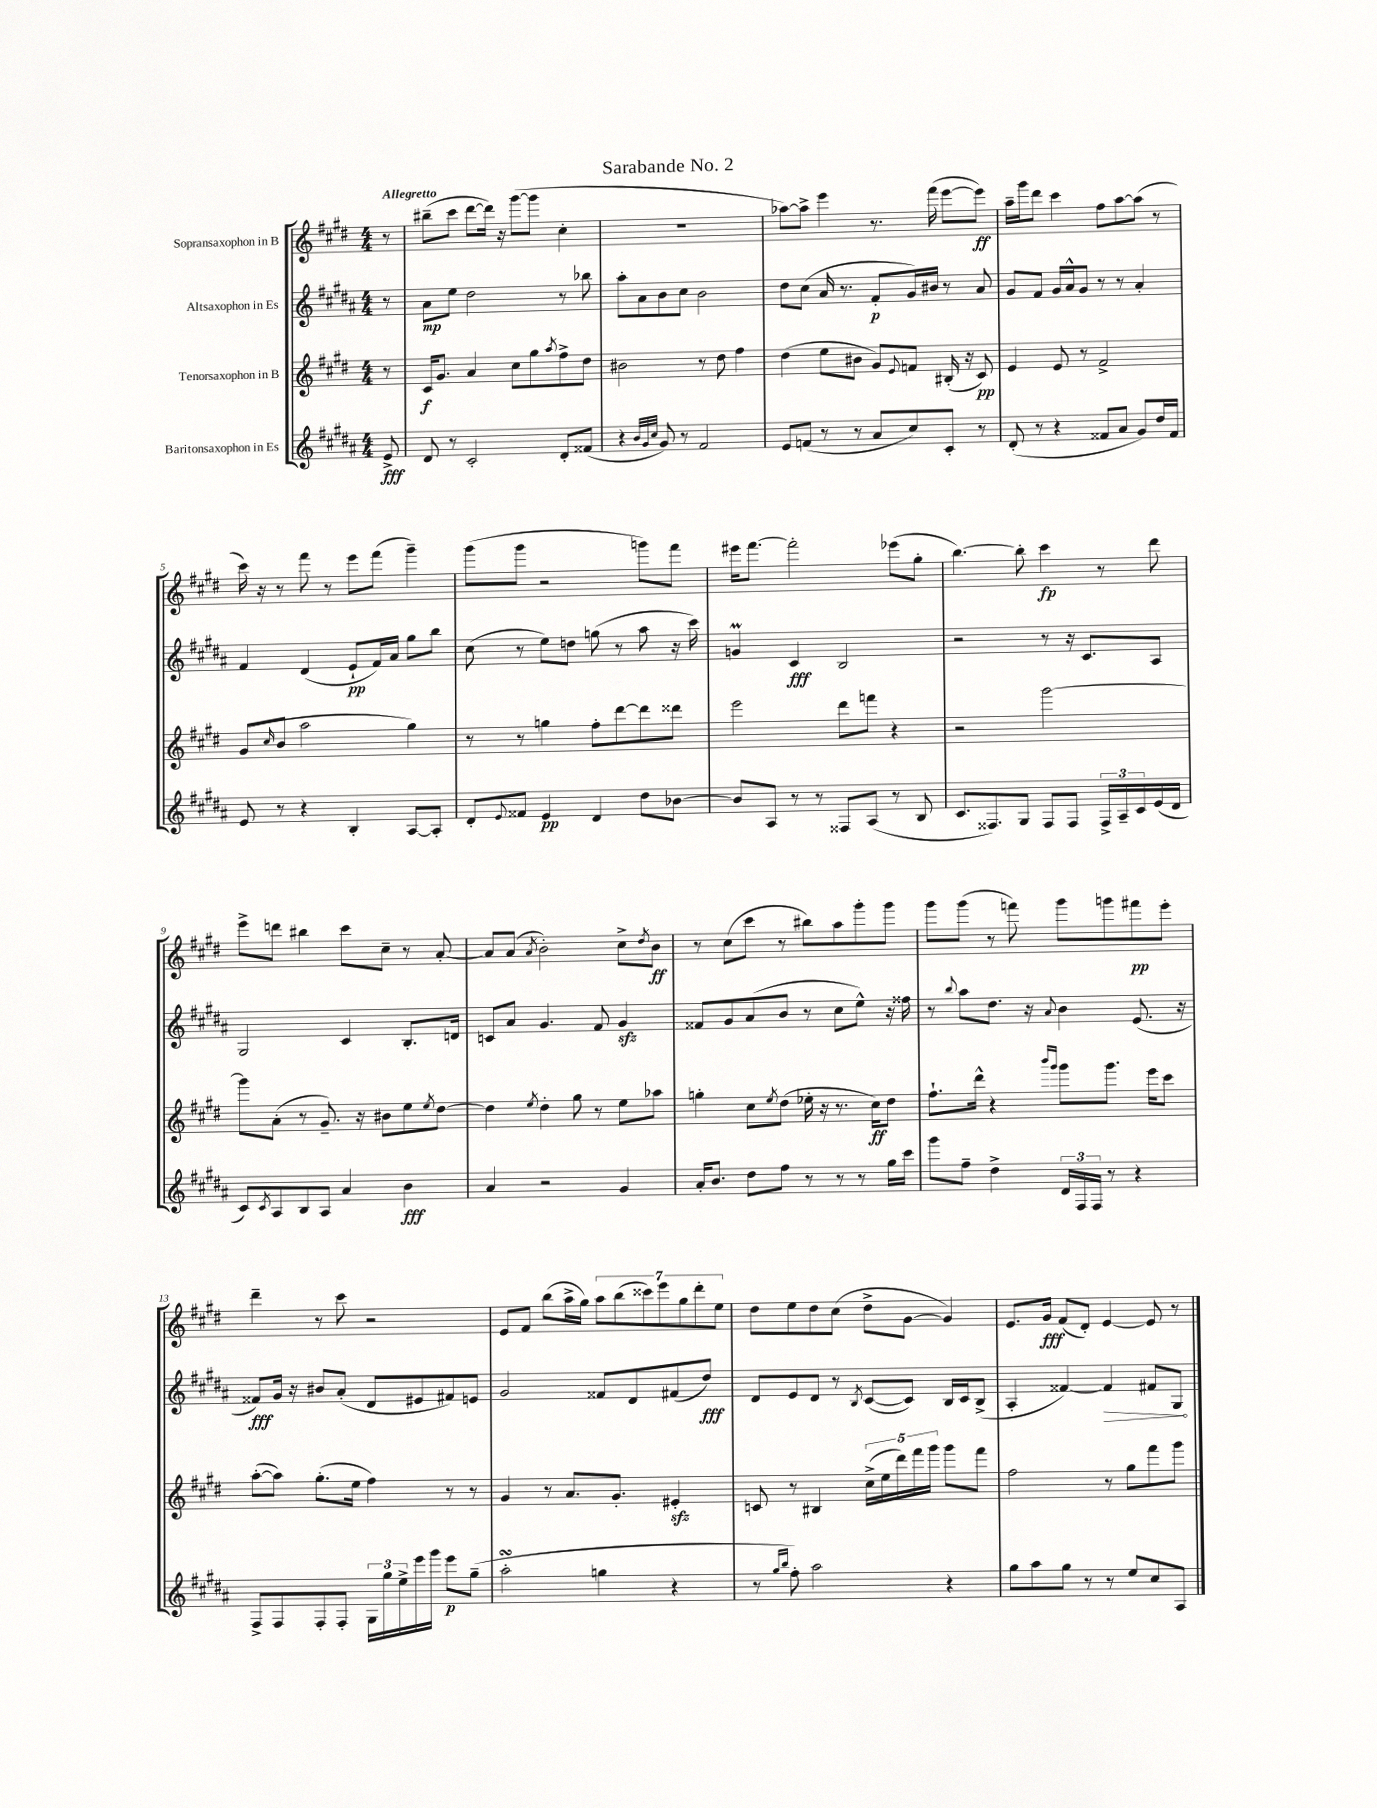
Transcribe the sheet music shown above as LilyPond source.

\header { title = "Sarabande No. 2" }
<<
\new StaffGroup <<
\new Staff = "s0" \with { instrumentName = "Sopransaxophon in B" } {
    \clef treble \key e \major \numericTimeSignature \time 4/4 \partial 8 \tempo "Allegretto"
    r8 |
    bis''8--( cis'''8 dis'''8~ dis'''16) r16 gis'''8~( gis'''8 cis''4-. |
    R1 |
    aes''8~) aes''8-> e'''4 r8. fis'''16( e'''8~ e'''8\ff) |
    a''16-- gis'''16 dis'''8 cis'''4 fis''8 a''8~ a''8( r8 |
    cis'''16) r16 r8 fis'''8 r8 e'''8 fis'''8( gis'''4--) |
    gis'''8( gis'''8 r2 g'''8) fis'''8 |
    eis'''16 fis'''8.~ fis'''2-. ees'''8( gis''8-. |
    b''4.~) b''8-. cis'''4\fp r8 dis'''8 |
    e'''8-> d'''8 bis''4 cis'''8 cis''8-- r8 a'8~-. |
    a'8 a'8( \acciaccatura { a'8 } b'2-.) cis''8-> \acciaccatura { dis''8 } b'8\ff |
    r8 cis''8( cis'''8 r8 bis''8) a''8 gis'''8-. gis'''8 |
    gis'''8 gis'''8( r8 f'''8) gis'''8 g'''8 fis'''8\pp e'''8-. |
    dis'''4-- r8 cis'''8 r2 |
    e'8 fis'8 b''8( a''16-> gis''16) \tuplet 7/4 { a''8 b''8( cisis'''8) e'''8 gis''8 dis'''8-. e''8 } |
    dis''8 e''8 dis''8 cis''8( dis''8-> gis'8~ gis'4) |
    e'8. gis'16\fff fis'8( dis'8-.) e'4~ e'8 r8 \bar "|." |
}
\new Staff = "s1" \with { instrumentName = "Altsaxophon in Es" } {
    \clef treble \key b \major \numericTimeSignature \time 4/4 \partial 8
    r8 |
    ais'8\mp e''8 dis''2 r8 bes''8 |
    ais''8-. ais'8 b'8 cis''8 b'2 |
    dis''8 cis''8( ais'16 r8. fis'8-.\p gis'16) bis'16 r8 ais'8 |
    gis'8 fis'8 gis'16 ais'16-^ gis'8 r8 r8 ais'4-. |
    fis'4 dis'4( e'8-!\pp fis'16) ais'16 gis''8 b''8 |
    cis''8( r8 e''8) d''8 g''8( r8 ais''8 r16 cis'''16) |
    g'4\prall cis'4\fff b2 |
    r2 r8 r16 cis'8. ais8 |
    gis2 cis'4 b8.-. d'16 |
    c'8 ais'8 gis'4. fis'8 gis'4\sfz |
    fisis'8 gis'8 ais'8( b'8 r8 cis''8 e''8-^) r16 fisis''16 |
    r8 \appoggiatura { b''8 } ais''8 dis''8. r16 \appoggiatura { ais'8 } b'4 e'8.( r16 |
    fisis'8\fff) gis'16 r16 bis'8 ais'8-.( dis'8 eis'8 fis'8) e'8 |
    gis'2 fisis'8 dis'8 fis'8( dis''8\fff) |
    dis'8 e'8 dis'8 r8 \acciaccatura { b8 } cis'8~( cis'8) b16 cis'16 b8->( |
    ais4-. fisis'4~) \once \override Hairpin.circled-tip = ##t fisis'4\> fis'8 gis8\! \bar "|." |
}
\new Staff = "s2" \with { instrumentName = "Tenorsaxophon in B" } {
    \clef treble \key e \major \numericTimeSignature \time 4/4 \partial 8
    r8 |
    cis'16\f gis'8. a'4 cis''8 gis''8 \acciaccatura { a''8 } fis''8-> dis''8 |
    bis'2 r8 dis''8 fis''4 |
    dis''4( e''8 bis'8 gis'8) \appoggiatura { e'8 } f'8 bis16-.( r16 cis'8\pp) |
    e'4 e'8 r8 fis'2-> |
    gis'8( \grace { cis''16 } b'8 a''2 gis''4) |
    r8 r8 g''4 fis''8-. dis'''8~ dis'''8 disis'''8 |
    e'''2 dis'''8 f'''8 r4 |
    r2 gis'''2~ |
    gis'''8 a'8-.( r8 gis'8.--) r16 bis'8 e''8 \acciaccatura { e''8 } dis''8~ |
    dis''4 \acciaccatura { e''8 } dis''4-. gis''8 r8 e''8 aes''8 |
    g''4-. cis''8 \acciaccatura { e''8 } dis''8( ees''16-. r16 r8. cis''16\ff) dis''8 |
    fis''8.-! dis'''16-^ r4 \grace { b'''16 gis'''16 } gis'''8 gis'''8. e'''16 cis'''8 |
    a''8~-.( a''8) gis''8.-.( e''16 fis''4) r8 r8 |
    gis'4 r8 a'8. gis'8.-. eis'4-.\sfz |
    c'8 r8 bis4 \tuplet 5/4 { cis''16->( e''16 dis'''16) fis'''16 gis'''16 } gis'''8 fis'''8 |
    fis''2 r8 gis''8 fis'''8 gis'''8 \bar "|." |
}
\new Staff = "s3" \with { instrumentName = "Baritonsaxophon in Es" } {
    \clef treble \key b \major \numericTimeSignature \time 4/4 \partial 8
    e'8->\fff |
    dis'8 r8 cis'2-. dis'8-. fisis'8( |
    r4 \grace { b'32 gis'32 cis''32 } gis'8) r8 fis'2 |
    e'8 f'8( r8 r8 ais'8 cis''8) cis'8-. r8 |
    dis'8-.( r8 r4 fisis'8 ais'8 gis'8) dis''16 fisis'16 |
    e'8 r8 r4 b4-. ais8~ ais8-. |
    dis'8-. \appoggiatura { e'8 } fisis'8 e'4\pp dis'4 dis''8 bes'8~ |
    bes'8 ais8 r8 r8 fisis8 ais8( r8 b8 |
    cis'8. fisis8.) gis8 fisis8 fisis8 \tuplet 3/2 { fisis16-> ais16-- cis'16 } e'16( dis'16 |
    cis'8) \acciaccatura { cis'8 } ais8 b8 ais8 ais'4 b'4\fff |
    ais'4 r2 gis'4 |
    ais'16-. b'8. dis''8 fis''8 r8 r8 r8 gis''16 cis'''16 |
    gis'''8 fis''8-- dis''4-> \tuplet 3/2 { dis'16 fis16 fis16 } r8 r4 |
    fis8-> fis8 fis8-. fis8-. \tuplet 3/2 { gis16 gis''16 e''16-> } e'''16 gis'''16 e'''8\p gis''8--( |
    ais''2-.\turn g''4 r4 |
    r8 \grace { gis''16 b''16 } fis''8-.) ais''2 r4 |
    gis''8 ais''8 gis''8 r8 r8 e''8 cis''8 ais8 \bar "|." |
}
>>
>>
